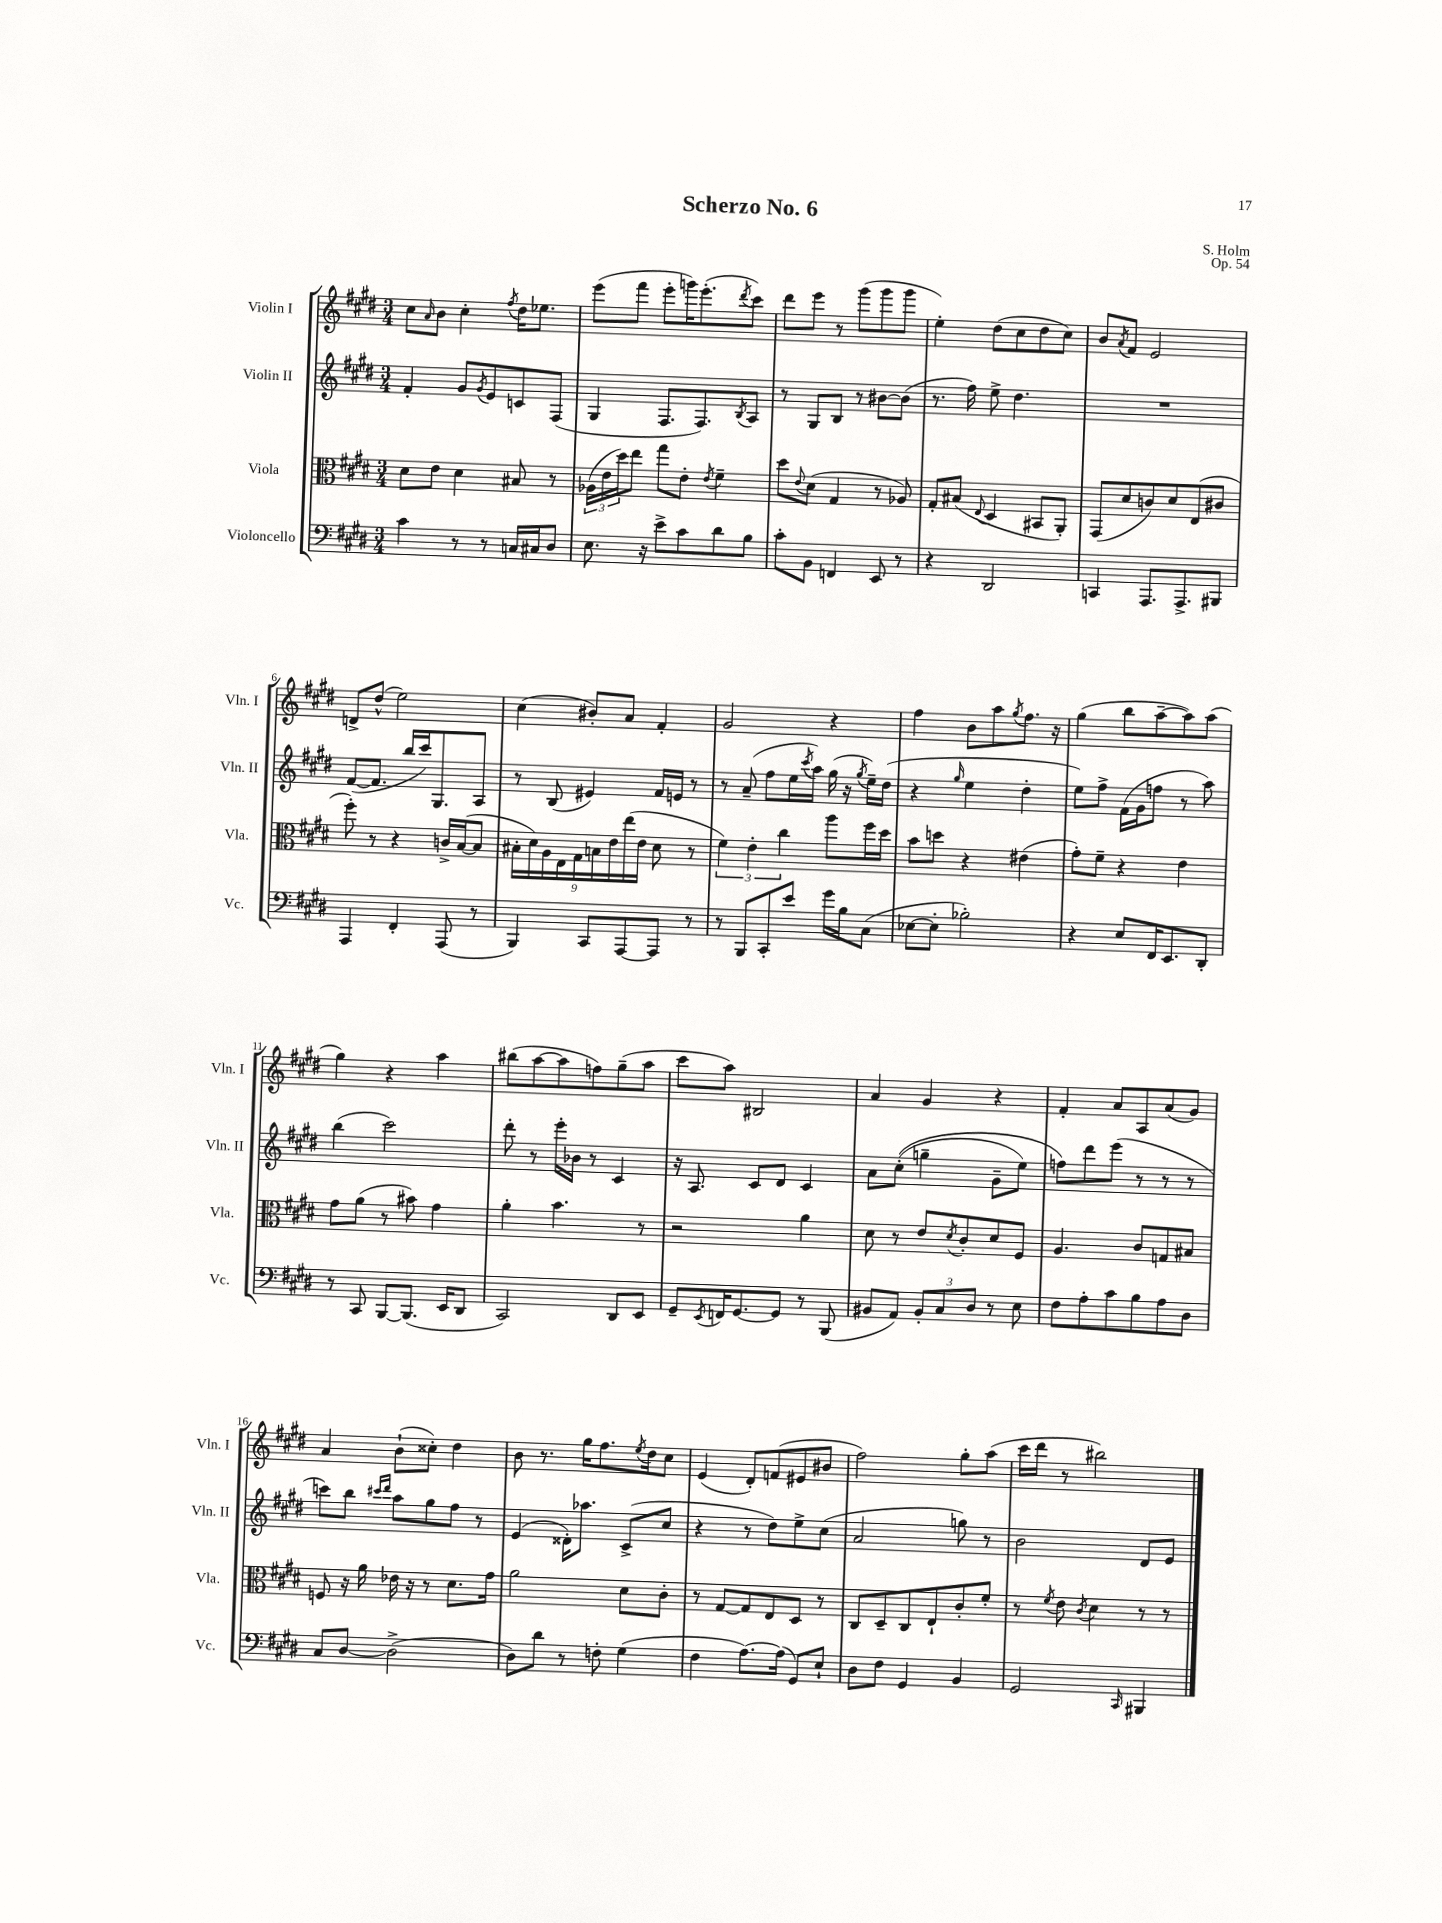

**kern	**kern	**kern	**kern
*part4	*part3	*part2	*part1
*staff4	*staff3	*staff2	*staff1
*I"Violoncello	*I"Viola	*I"Violin II	*I"Violin I
*I'Vc.	*I'Vla.	*I'Vln. II	*I'Vln. I
*clefF4	*clefC3	*clefG2	*clefG2
*k[f#c#g#d#]	*k[f#c#g#d#]	*k[f#c#g#d#]	*k[f#c#g#d#]
*M3/4	*M3/4	*M3/4	*M3/4
=1	=1	=1	=1
4c#\	8d#\L	4f#'/	8cc#\L
.	.	.	16qqa/
.	8e\J	.	8b\J
8r	4d#\	8g#/L	4cc#'\
.	.	8qg#/	.
8r	.	8e/	.
.	.	.	8qff#/
16Cn/LL	8B#X/	8cn/	16dd#\KL
16C#X/J	.	.	8.ee-X\J
8D#/J	8r	(8F#/J	.
=2	=2	=2	=2
8.E\	(24A-X\LL	4G#/	(8eee\L
.	24e\	.	.
.	24dd#\J)	.	.
.	8ee\J	.	8fff#\J
16r	.	.	.
8e^\L	8gg#\L	8.F#/L	8eee'\L
8c#\	8e'\J	.	16gggn\K)
.	.	8.F#/)	(8.eee'\
.	8qe/	.	.
8d#\	4f#~\	.	.
.	.	8qB/	8qddd#/
8B\J	.	8A/J	8ccc#\J)
=3	=3	=3	=3
8c#'\L	8dd#\L	8r	8ddd#\L
.	8qqe/	.	.
8BB\J	(8d#\J	8G#/L	8eee\J
4FFn/	4G#/	8B/J	8r
.	.	8r	(8ggg#\L
8EE/	8r	[8b#X\L	8ggg#\
8r	8A-X/)	(8b#\J]	8ggg#\J
=4	=4	=4	=4
4r	8G#'/L	8.r	4ee'\)
.	(8B#X/J	.	.
.	.	16ff#\)	.
.	8qqE/	.	.
2DD#/	4D#/	8ee^\	(8dd#\L
.	.	4.dd#\	8cc#\
.	8BB#X/L	.	8dd#\
.	8AA'/J)	.	8cc#\J)
=5	=5	=5	=5
4CCn/	(8GG#/L	2.r	8b/L
.	.	.	8qa/
.	8d#/	.	8f#/J
8.AAA/L	8cn/)	.	2e/
.	8d#/	.	.
8.AAA^/	.	.	.
.	(8E/	.	.
8BBB#X/J	8c#X/J	.	.
!!LO:LB:g=z
=6	=6	=6	=6
4AAA/	8ff#'\)	([8f#/L	8dn^/L
.	8r	8.f#/J]	(8dd#^^/J
4FF#'/	4r	.	2ee\)
.	.	16bb/LL	.
.	.	16ccc#/J)	.
.	.	8.G#/	.
(8AAA/	16cn^/LL	.	.
.	([16B/J	.	.
8r	8B/J]	8A/J	.
=7	=7	=7	=7
4BBB/)	18B#X'\LL	8r	(4cc#\
.	18d#\)	.	.
.	18A\	.	.
.	.	(8B/	.
.	18E\	.	.
.	18G#\	.	.
8CC#/L	.	4e#X/)	8b#X'/L)
.	18Bn\	.	.
.	18e\	.	.
[8AAA/	.	.	8a/J
.	(18ee\	.	.
.	18e\JJ	.	.
8AAA/J]	8d#\	16f#/LL	4f#'/
.	.	16en/JJ	.
8r	8r	8r	.
=8	=8	=8	=8
8r	6f#\)	8r	2g#/
8BBB/L	.	(8a~/	.
.	6e'\	.	.
8CC#'/	.	8ff#\L	.
.	6cc#\	.	.
8e/J	.	16ee\L	.
.	.	8qccc#/	.
.	.	16aa\JJ)	.
16g#\LL	8aa\L	(16gg#\	4r
16B\J	.	16r	.
.	.	8qgg#/	.
(8C#\J	16ff#\L	16ee~\LL)	.
.	16dd#\JJ	(16dd#\JJ	.
=9	=9	=9	=9
[8E-X\L	8b\L	4r	4ff#\
8E-'\J]	8ddn\J	.	.
.	.	16qqgg#/	.
2B-X'\)	4r	4ee\	8b\L
.	.	.	8aa\
.	.	.	8qgg#/
.	(4e#X\	4dd#'\	8.ff#\J
.	.	.	16r
=10	=10	=10	=10
4r	8g#'\L)	8ee\L)	(4gg#\
.	8f#~\J	8ff#^\J	.
8E/L	4r	(16f#\LL	8bb\L
.	.	16g#\J	.
16FF#/K	.	8ffn\J	[8aa~\
8.EE/	.	.	.
.	4e\	8r	8aa\])
8DD#'/J	.	8aa\)	(8aa\J
!!LO:LB:g=z
=11	=11	=11	=11
8r	8g#\L	(4bb\	4gg#\)
8CC#/	(8a\J	.	.
[8BBB/L	8r	2ccc#\)	4r
(8.BBB/J]	8b#X\)	.	.
.	4g#\	.	4aa\
16EE/KL	.	.	.
8DD#/J	.	.	.
=12	=12	=12	=12
2CC#/)	4a'\	8ddd#'\	(8bb#X\L
.	.	8r	[8aa\
.	4.b\	16eee'\LL	8aa\]
.	.	16b-X\JJ	.
.	.	8r	8ffn\)
8DD#/L	.	4c#/	(8gg#~\
8EE/J	8r	.	8aa\J
=13	=13	=13	=13
8GG#~/L	2r	16r	8ccc#\L
.	.	8.A/	.
8qEE/	.	.	.
16FFn/K	.	.	8aa\J)
[8.GG#/	.	.	.
.	.	8c#/L	2B#X/
8GG#/J]	.	8d#/J	.
8r	4a\	4c#/	.
(8BBB/	.	.	.
=14	=14	=14	=14
8BB#X/L	8d#\	8a\L	4a/
8AA/J)	8r	((8cc#'\J	.
12BB#'/L	8e/L	4ggn~\	4g#/
12C#/	.	.	.
.	8qd#/	.	.
.	8c#'/	.	.
12D#/J	.	.	.
8r	8d#/	8g#~\L	4r
8E\	8F#/J	8ee\J)	.
=15	=15	=15	=15
8F#\L	4.A/	8ffn\L)	4f#'/
8A'\	.	8ddd#\	.
8c#\	.	(8eee\J	8a/L
8B\	8c#/L	8r	8A/
8A\	8Gn/	8r	(8a/
8D#\J	8B#X/J	8r	8g#/J)
!!LO:LB:g=z
=16	=16	=16	=16
8C#/L	8Fn/	8cccn\L)	4a/
[8D#/J	16r	8bb\J	.
.	16a\	.	.
.	.	16qqccc#X/LL	.
.	.	16qqddd#/JJ	.
(2D#^\]	16e-X\	8aa\L	(8b`\L
.	16r	.	.
.	8r	8gg#\	8cc##X'\J)
.	8.d#\L	8ff#\J	4dd#\
.	.	8r	.
.	16g#\Jk	.	.
=17	=17	=17	=17
8D#\L)	2a\	(4e/	8b\
8d#\J	.	.	8.r
8r	.	16d##X'\KL)	.
.	.	8.aa-X\J	16gg#\KL
8Fn'\	.	.	8.ff#\
(4G#\	8d#\L	(8c#^/L	.
.	.	.	8qee/
.	.	.	16dd#\k
.	8c#'\J	8cc#/J	8cc#\J
=18	=18	=18	=18
4F#\	8r	4r	(4e/
.	[8G#/L	.	.
[8.A\L)	8G#/]	8r	8d#'/L)
.	8E/	8dd#\L)	(8fn/
(16A\Jk]	.	.	.
8GG#/L)	8D#/J	8ee^\	8e#X/
8E`/J	8r	(8cc#\J	8b#X/J
=19	=19	=19	=19
8D#\L	8C#/L	2a/	2ff#\)
8F#\J	8D#~/	.	.
4GG#/	8C#/	.	.
.	8E`/	.	.
4BB/	8c#'/	8ggn\)	8gg#'\L
.	8f#'/J	8r	(8aa\J
=20	=20	=20	=20
2GG#/	8r	2b\	16ccc#\LL
.	.	.	16ddd#\JJ
.	8qf#/	.	.
.	8e\	.	8r
.	8qc#/	.	.
.	4d#\	.	2bb#X\)
16qqCC#/	.	.	.
4BBB#X/	8r	8d#/L	.
.	8r	8e/J	.
==	==	==	==
*-	*-	*-	*-
